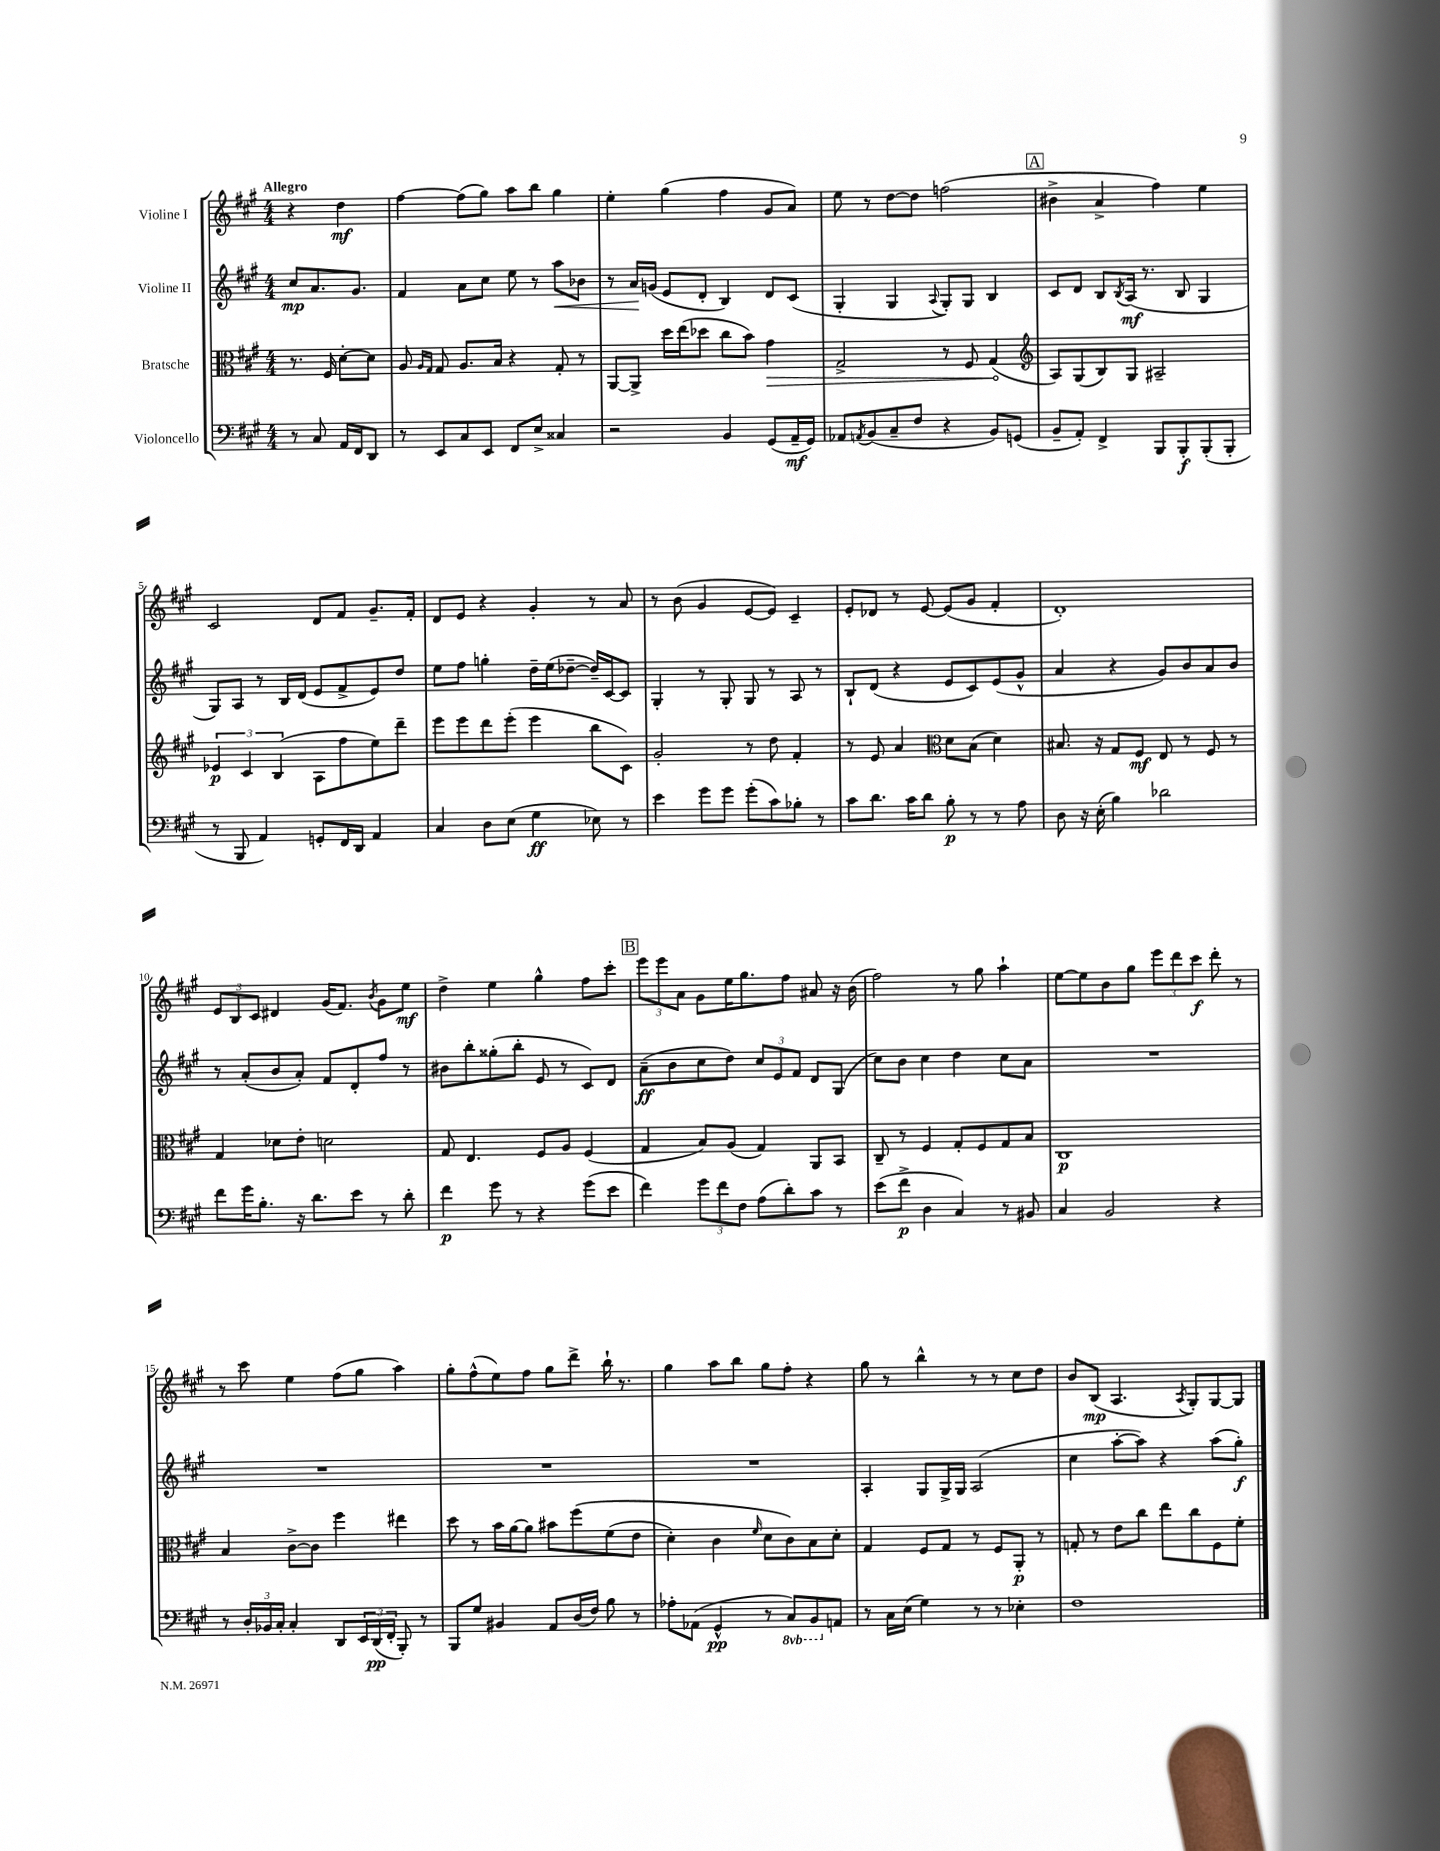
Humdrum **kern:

**kern	**kern	**kern	**kern
*staff4	*staff3	*staff2	*staff1
*clefF4	*clefC3	*clefG2	*clefG2
*k[f#c#g#]	*k[f#c#g#]	*k[f#c#g#]	*k[f#c#g#]
*M4/4	*M4/4	*M4/4	*M4/4
8r	8.r	8cc#	4r
8C#	.	8.a	.
.	16F#	.	.
16AA	[8d'	.	4dd
16FF#	.	8.g#	.
8DD	8d]	.	.
=	=	=	=
8r	8A	4f#	[4ff#
.	16qqA	.	.
.	16qqG#	.	.
8EE	8G#	.	.
8C#	8.A	8a	(8ff#]
8EE	.	8cc#	8gg#)
.	16B	.	.
8FF#	4r	8ee	8aa
8E^	.	8r	8bb
4C##	8G#'	8aa	4gg#
.	8r	8b-	.
=	=	=	=
2r	[8AA	8r	4ee'
.	8AA^]	16a	.
.	.	(16g	.
.	16dd	8e	(4gg#
.	(16ee	.	.
.	8dd-	8d'	.
4BB	8cc#	4B)	4ff#
.	8b)	.	.
(8GG#	4g#	8d	8g#
16AA~	.	(8c#	8a)
16GG#)	.	.	.
=	=	=	=
8AA-	2G#^	4G#'	8ee
8qAA	.	.	.
(8BB	.	.	8r
8C#~	.	4G#	[8dd
8F#	.	.	8dd]
.	.	8qqA	.
4r	8r	8G#')	(2ff
.	8F#	8G#	.
8BB)	(4G#	4B	.
(8GG	.	.	.
=	=	=	=
*	*clefG2	*	*
8BB~	8A)	8c#	4b#^
8AA')	(8G#	8d	.
4FF#^	8B)	8B	4a^
.	.	8qB	.
.	8G#	(16A	.
.	.	8.r	.
8BBB	2A#~	.	4ff#)
8BBB'	.	8B	.
(8BBB'	.	4G#	4ee
8BBB'	.	.	.
=	=	=	=
8r	6e-	8G#)	2c#
8BBB	.	8A	.
.	6c#	.	.
4AA)	.	8r	.
.	(6B	.	.
.	.	16B	.
.	.	(16d	.
8GG'	8A	8e	8d
16FF#	8ff#	8f#^	8f#
16DD	.	.	.
4AA	8ee)	8e)	8.g#~
.	8ddd~	8dd	.
.	.	.	16f#'
=	=	=	=
4C#	8eee	8ee	8d
.	8eee	8ff#	8e
8D	8ddd	4gg'	4r
(8E	(8eee'	.	.
4G#	4eee	16dd~	4g#'
.	.	(16ee	.
.	.	[8dd-~	.
8E-)	8bb	16dd-~])	8r
.	.	[16c#	.
8r	8c#)	8c#]	8a
=	=	=	=
4e	2g#'	4G#'	8r
.	.	.	(8b
8g#	.	8r	4g#
8g#	.	8G#'	.
(8g#'	8r	8G#	[8e
8c#)	8dd	8r	8e])
8B-'	4f#'	8A	4c#~
8r	.	8r	.
=	=	=	=
8c#	8r	8B`	8e'
8.d	8e	(8d	8d-
.	4a	4r	8r
16c#	.	.	.
8d	.	.	[8e
*	*clefC3	*	*
8B'	8d	8e	(8e]
8r	(8B	8c#)	8g#
8r	4d)	(8e	4f#'
8A	.	8g#^^	.
=	=	=	=
8D	8.B#	4a	1d')
16r	.	.	.
(16E'	16r	.	.
4B)	8G#	4r	.
.	8F#	.	.
2d-	8E	8g#)	.
.	8r	8b	.
.	8F#	8a	.
.	8r	8b	.
=	=	=	=
8f#	4G#	8r	12e
.	.	.	12B
16g#	.	(8a'	.
.	.	.	12c#
8.B'	.	.	.
.	8d-	8b	4d#
16r	8e'	8a')	.
8.d	.	.	.
.	2d	8f#	(16g#
.	.	.	8.f#)
8e	.	8d'	.
.	.	.	8qb
8r	.	8ff#	8g#
8d'	.	8r	8ee
=	=	=	=
4f#	8G#	8b#	4dd^
.	4.E	8bb'	.
8g#	.	(8gg##'	4ee
8r	.	8bb'	.
4r	8F#	8e	4gg#^^
.	8A	8r	.
(8g#	(4F#	8c#)	8ff#
8e	.	8d	8ccc#'
=	=	=	=
4f#)	4G#	(8a~	12eee
.	.	.	12eee
.	.	8b	.
.	.	.	12a
12g#	8B)	8cc#	8g#
12f#	.	.	.
.	(8A	8dd)	16ee
12F#	.	.	.
.	.	.	8.gg#
(8A	4G#)	12cc#	.
.	.	12e	.
8d')	.	.	8ff#
.	.	12f#	.
8c#	8AA	8d	8a#
8r	8BB	(8G#	16r
.	.	.	(16b
=	=	=	=
(8e	8C#~	8cc#)	2ff#)
8f#^	8r	8b	.
4D	4F#	4cc#	.
4C#)	8G#'	4dd	8r
.	8F#	.	8gg#
8r	8G#	8cc#	4aa`
8BB#	8B	8a	.
=	=	=	=
4C#	1C#	1r	[8ee
.	.	.	8ee]
2BB	.	.	8b
.	.	.	8gg#
.	.	.	12eee
.	.	.	12ddd
.	.	.	12ccc#
4r	.	.	8ddd'
.	.	.	8r
=	=	=	=
8r	4B	1r	8r
24D'	.	.	8ccc#
24BB-	.	.	.
24C#'	.	.	.
4C#'	[8c#^	.	4ee
.	8c#]	.	.
8DD	4ff#	.	(8ff#
24EE	.	.	8gg#
(24DD	.	.	.
24FF#'	.	.	.
8BBB')	4ee#	.	4aa)
8r	.	.	.
=	=	=	=
8BBB	8dd	1r	8gg#'
8G#	8r	.	(8ff#^^
4BB#	16b	.	8ee)
.	[16a	.	.
.	8a]	.	8ff#
8AA	8b#	.	8gg#
(16D	&(8ff#	.	8ddd^
16F#)	.	.	.
8B	(8f#	.	16bb`
.	.	.	8.r
8r	8e	.	.
=	=	=	=
8A-'	4d')	1r	4gg#
(8AA-	.	.	.
4GG#^^	4c#	.	8aa
.	.	.	8bb
.	16qqf#	.	.
8r	8d	.	8gg#
8CC#)	8c#&)	.	8ff#'
8BBB	8B	.	4r
8AA	8d'	.	.
=	=	=	=
8r	4G#	4A'	8gg#
16C#	.	.	8r
(16E	.	.	.
4G#)	8F#	8G#	4bb^^
.	8G#	16G#^	.
.	.	16G#	.
8r	8r	(2A	8r
8r	8F#	.	8r
4E-'	8AA'	.	8cc#
.	8r	.	8dd
=	=	=	=
1F#	8G'	4cc#	8b
.	8r	.	(8B
.	8e	[8aa'	4.A
.	8cc#	8aa])	.
.	8ee	4r	.
.	.	.	8qA
.	8cc#	.	8G#')
.	8F#	(8aa	[8G#
.	8f#'	8gg#')	8G#]
==	==	==	==
*-	*-	*-	*-
